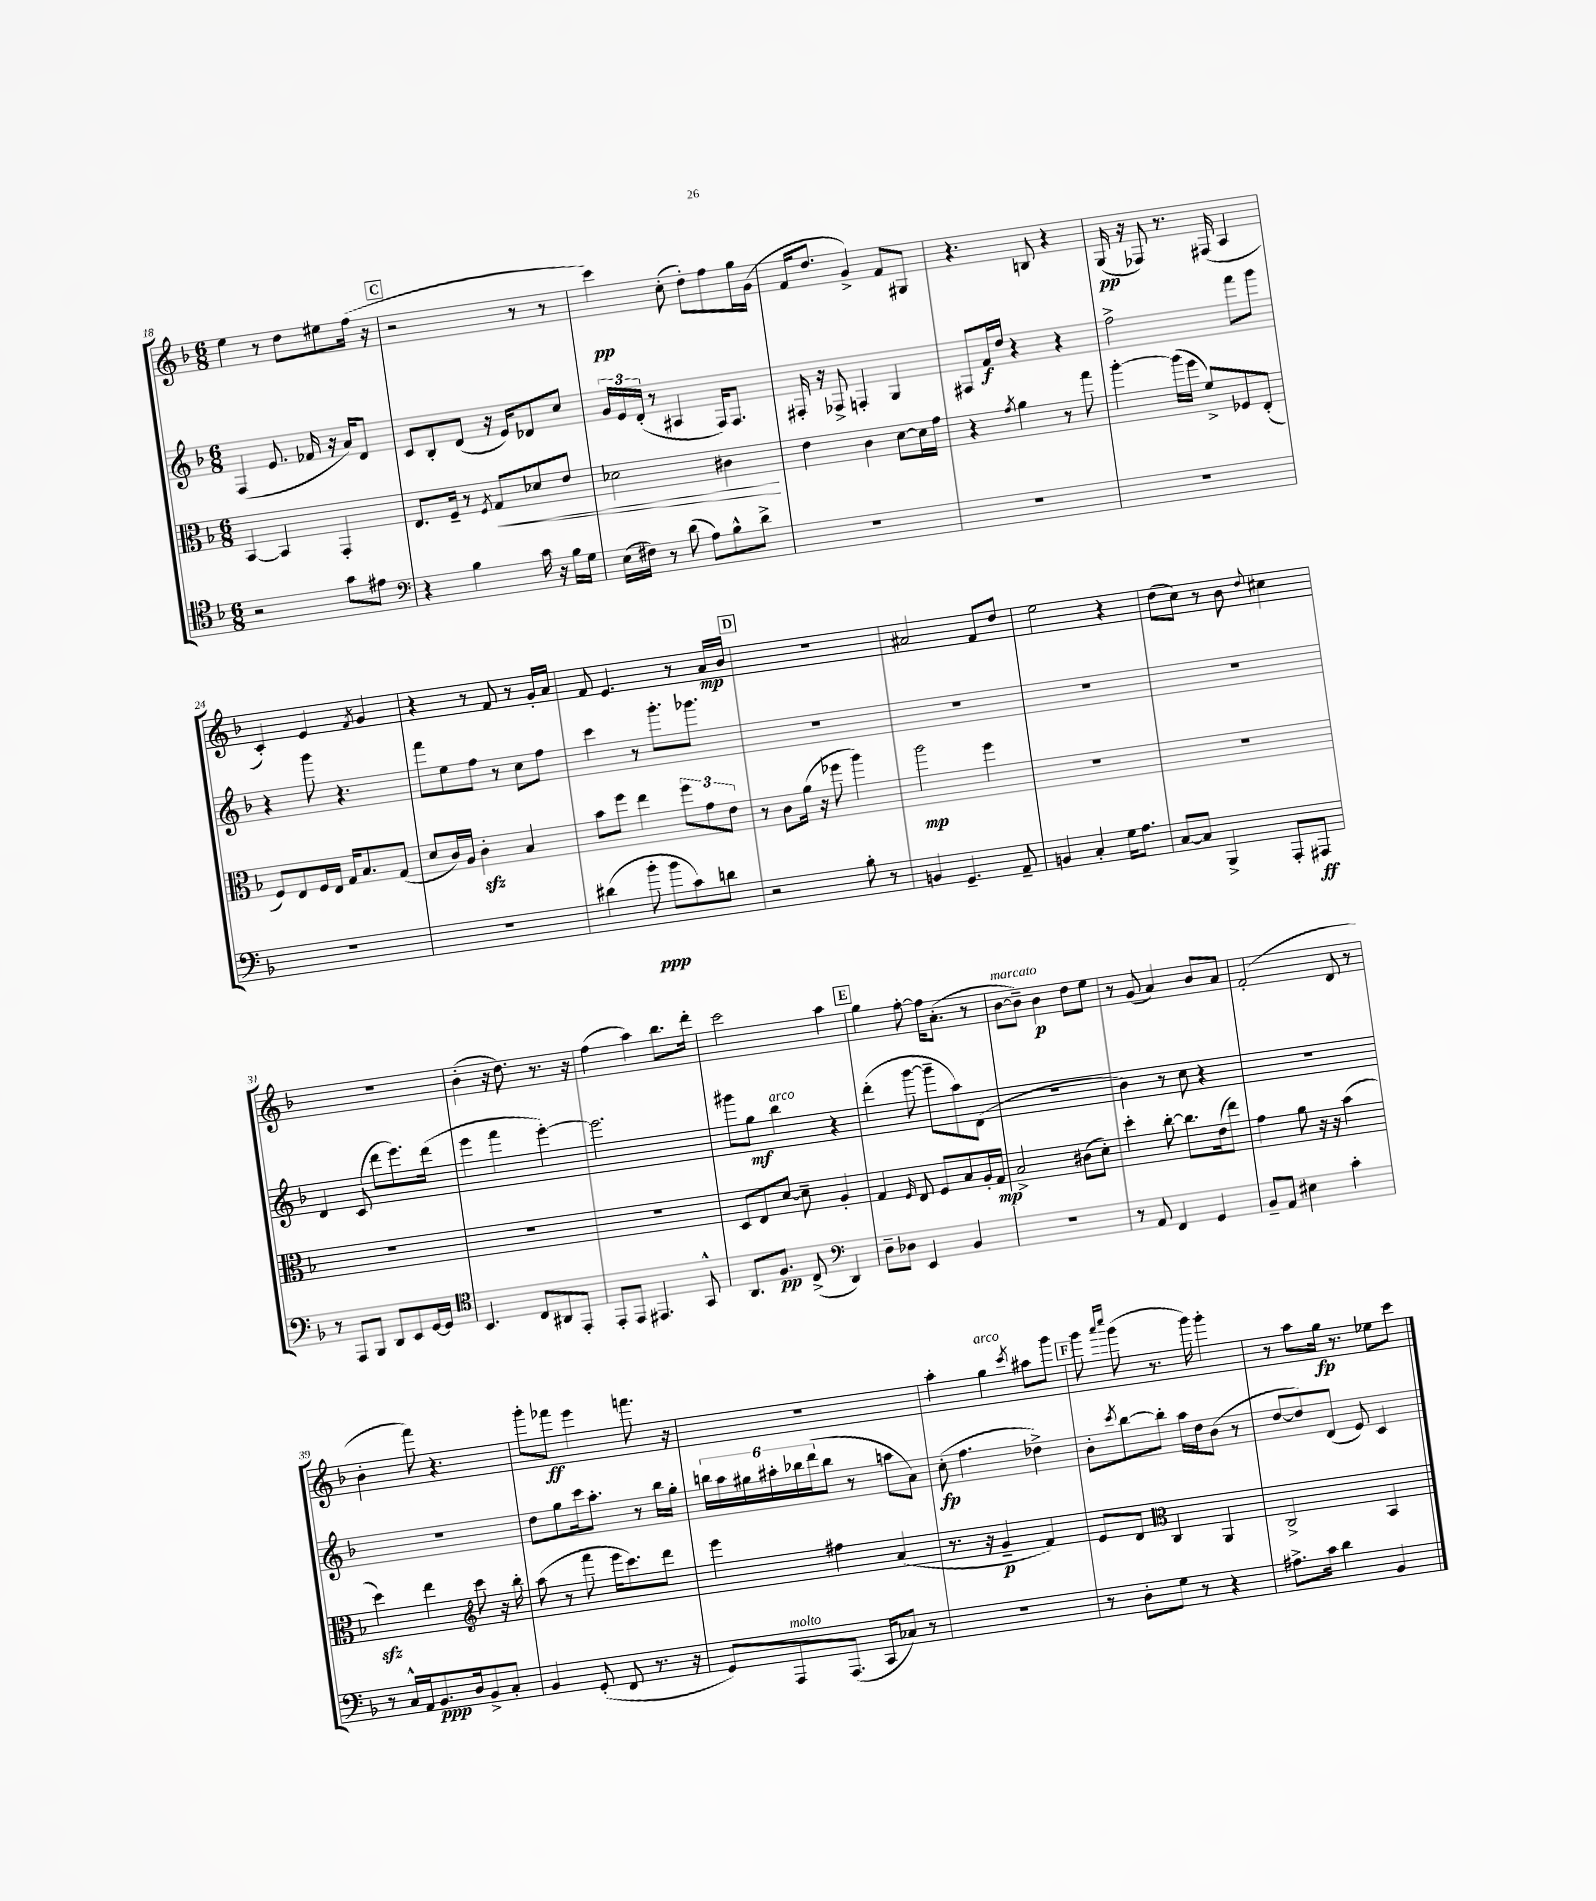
<<
\new StaffGroup <<
\new Staff = "s0" {
    \clef treble \key f \major \numericTimeSignature \time 6/8
    e''4 r8 d''8 eis''8 f''16( r16 |
    \mark \markup { \box "C" } r2 r8 r8 |
    c'''4\pp) c''8-.( d''8-.) f''8 g''16 g'16( |
    f'16 d''8. g'4->) f'8 gis8 |
    r4. b8 r4 |
    g16\pp( r16 fes8) r8. fis16( a4 |
    c'4-.) e'4 \acciaccatura { f'8 } g'4 |
    r4 r8 f'8 r8 g'16-. a'16 |
    f'8 e'4. r8 a'16\mp bes'16 |
    \mark \markup { \box "D" } R2. |
    ais'2 f'8 d''8 |
    e''2 r4 |
    d''8( c''8) r8 bes'8 \appoggiatura { d''8 } cis''4 |
    R2. |
    bes'4-.( r16 d''8.) r8. r16 |
    f''4( a''4) bes''8. d'''16-. |
    c'''2 a''4 |
    \mark \markup { \box "E" } g''4 f''8~-. f''16 a'8.-.( r8 |
    bes'8~^\markup { \italic "marcato" } bes'8--) bes'4\p d''8 e''8 |
    r8 g'8( a'4) bes'8 a'8 |
    f'2-.( d'8 r8 |
    bes'4-. f'''8) r4. |
    g'''8-. fes'''8\ff e'''4 f'''8. r16 |
    R2. |
    a''4-. g''4^\markup { \italic "arco" } \acciaccatura { c'''8 } ais''8 g'''8 |
    \mark \markup { \box "F" } g'''8 \grace { a'''16 c''''16 } g'''8( r8. g'''16) g'''4-. |
    r8 a''8 g''16\fp r8. ees''8 c'''8 \bar "|." |
}
\new Staff = "s1" {
    \clef treble \key f \major \numericTimeSignature \time 6/8
    f4( e'8. fes'16 r16 a'16) d'8 |
    \mark \markup { \box "C" } c'8 bes8-. d'8( r16 e'16) des'8 c''8 |
    \tuplet 3/2 { g'16 e'16 d'16-.( } r8 ais4 f16) f8. |
    fis16-. r16 fes8-> f4-. g4 |
    fis8 f'16\f d''16 r4 r4 |
    f''2-> f'''8 g'''8 |
    r4 g'''8 r4. |
    f'''8 e''8 f''8 r8 c''8 f''8 |
    c'''4 r8 g'''8.-. ges'''8. |
    \mark \markup { \box "D" } R2. |
    R2. |
    R2. |
    R2. |
    d'4 c'8( d'''8 e'''8.) d'''16( |
    e'''4 f'''4 e'''4~-.) |
    e'''2. |
    gis'''8 g''8\mf bes''4^\markup { \italic "arco" } r4 |
    \mark \markup { \box "E" } d'''4-.( g'''8~ g'''8-- a''8) d'8( |
    R2. |
    bes'4) r8 c''8 r4 |
    R2. |
    R2. |
    d''8 g''8 c'''16 a''8.-. r8 bes''16 g''16-. |
    \tuplet 6/4 { b''16 a''16 gis''16 ais''16-. bes''16 d'''16( } bes''8 r8 a''8 a'8) |
    c''8-.\fp( f''4. des''4->) |
    \mark \markup { \box "F" } bes'8-. \acciaccatura { c'''8 } bes''8~ bes''8-. a''16 d''16 bes'8( r8 |
    d''8~ d''8) d'8( e'8) c'4 \bar "|." |
}
\new Staff = "s2" {
    \clef alto \key f \major \numericTimeSignature \time 6/8
    bes,4~ bes,4 g,4-. |
    \mark \markup { \box "C" } e8. f16-- r8 \acciaccatura { f8 } g8\< des'8 e'8 |
    des'2 cis'4\! |
    e'4 c'4 d'8~ d'16 g'16 |
    r4 \acciaccatura { g'8 } a'4 r8 g''8 |
    a''4~-. a''16( f''16 f'8->) fes8 e8-.( |
    f8) e8 f16 e16 g16 bes8. g8( |
    d'8 c'16) a16 c'4-.\sfz bes4 |
    bes'8 f''8 e''4 \tuplet 3/2 { f''8 g'8 e'8 } |
    \mark \markup { \box "D" } r8 c'8 a'16( r16 fes''8 a''4) |
    a''2\mp f''4 |
    R2. |
    R2. |
    R2. |
    R2. |
    R2. |
    d8 e8 d'8~ d'8-- a4-. |
    \mark \markup { \box "E" } g4 \grace { f16 } e8 f8 bes8 a16-. g16\mp |
    bes2-> cis'8( d'8-.) |
    d''4-. c''8~-. c''8. e'16( e''8) |
    g'4 a'8 r16 r16 bes'4( |
    d''4\sfz) e''4 \clef treble c'''8 r16 bes''16-. |
    a''8( r8 f'''8 e'''16 c'''8.) d'''8 |
    e'''4 fis''4 a'4( |
    r8. r16 g'4--\p f'4) |
    \mark \markup { \box "F" } e'8 d'8 \clef alto c4 a,4 |
    c2-> bes,4 \bar "|." |
}
\new Staff = "s3" {
    \clef tenor \key f \major \numericTimeSignature \time 6/8
    r2 g'8 eis'8 |
    \mark \markup { \box "C" } \clef bass r4 bes4 c'16 r16 bes16 g16 |
    e16( fis16) r8 d'8( a8) bes8-^ d'8-> |
    R2. |
    R2. |
    R2. |
    R2. |
    R2. |
    dis'4( bes'8-.\ppp bes'8 c'8) d'8 |
    \mark \markup { \box "D" } r2 bes8-. r8 |
    b,4 g,4.-- a,8-- |
    b,4 c4-. g16 a8. |
    c8~ c8 bes,,4-> a,,8-. ais,,8\ff |
    r8 a,,8 bes,,8 d,8 e,8 g,16~ g,16 |
    \clef tenor bes,4. c8 ais,8 e,8-. |
    e,8-. e,8 eis,4. g,8-^ |
    a,8. f8.\pp c8->( \clef bass d,4) |
    \mark \markup { \box "E" } d8-- des8 e,4 bes,4 |
    R2. |
    r8 a,8 f,4 g,4 |
    bes,8-- a,8 eis4 c'4-. |
    r8 c16-^ a,16 bes,8.\ppp d16 bes,8-> c8-. |
    bes,4 g,8-.( f,8 r8. r16 |
    g,8) a,,8^\markup { \italic "molto" } a,,8.( c,16 ces8) r8 |
    R2. |
    \mark \markup { \box "F" } r8 d8-. g8 r8 r4 |
    ais8.-> c'16 d'4 bes,4 \bar "|." |
}
>>
>>
\layout { \context { \Score currentBarNumber = #18 } }
